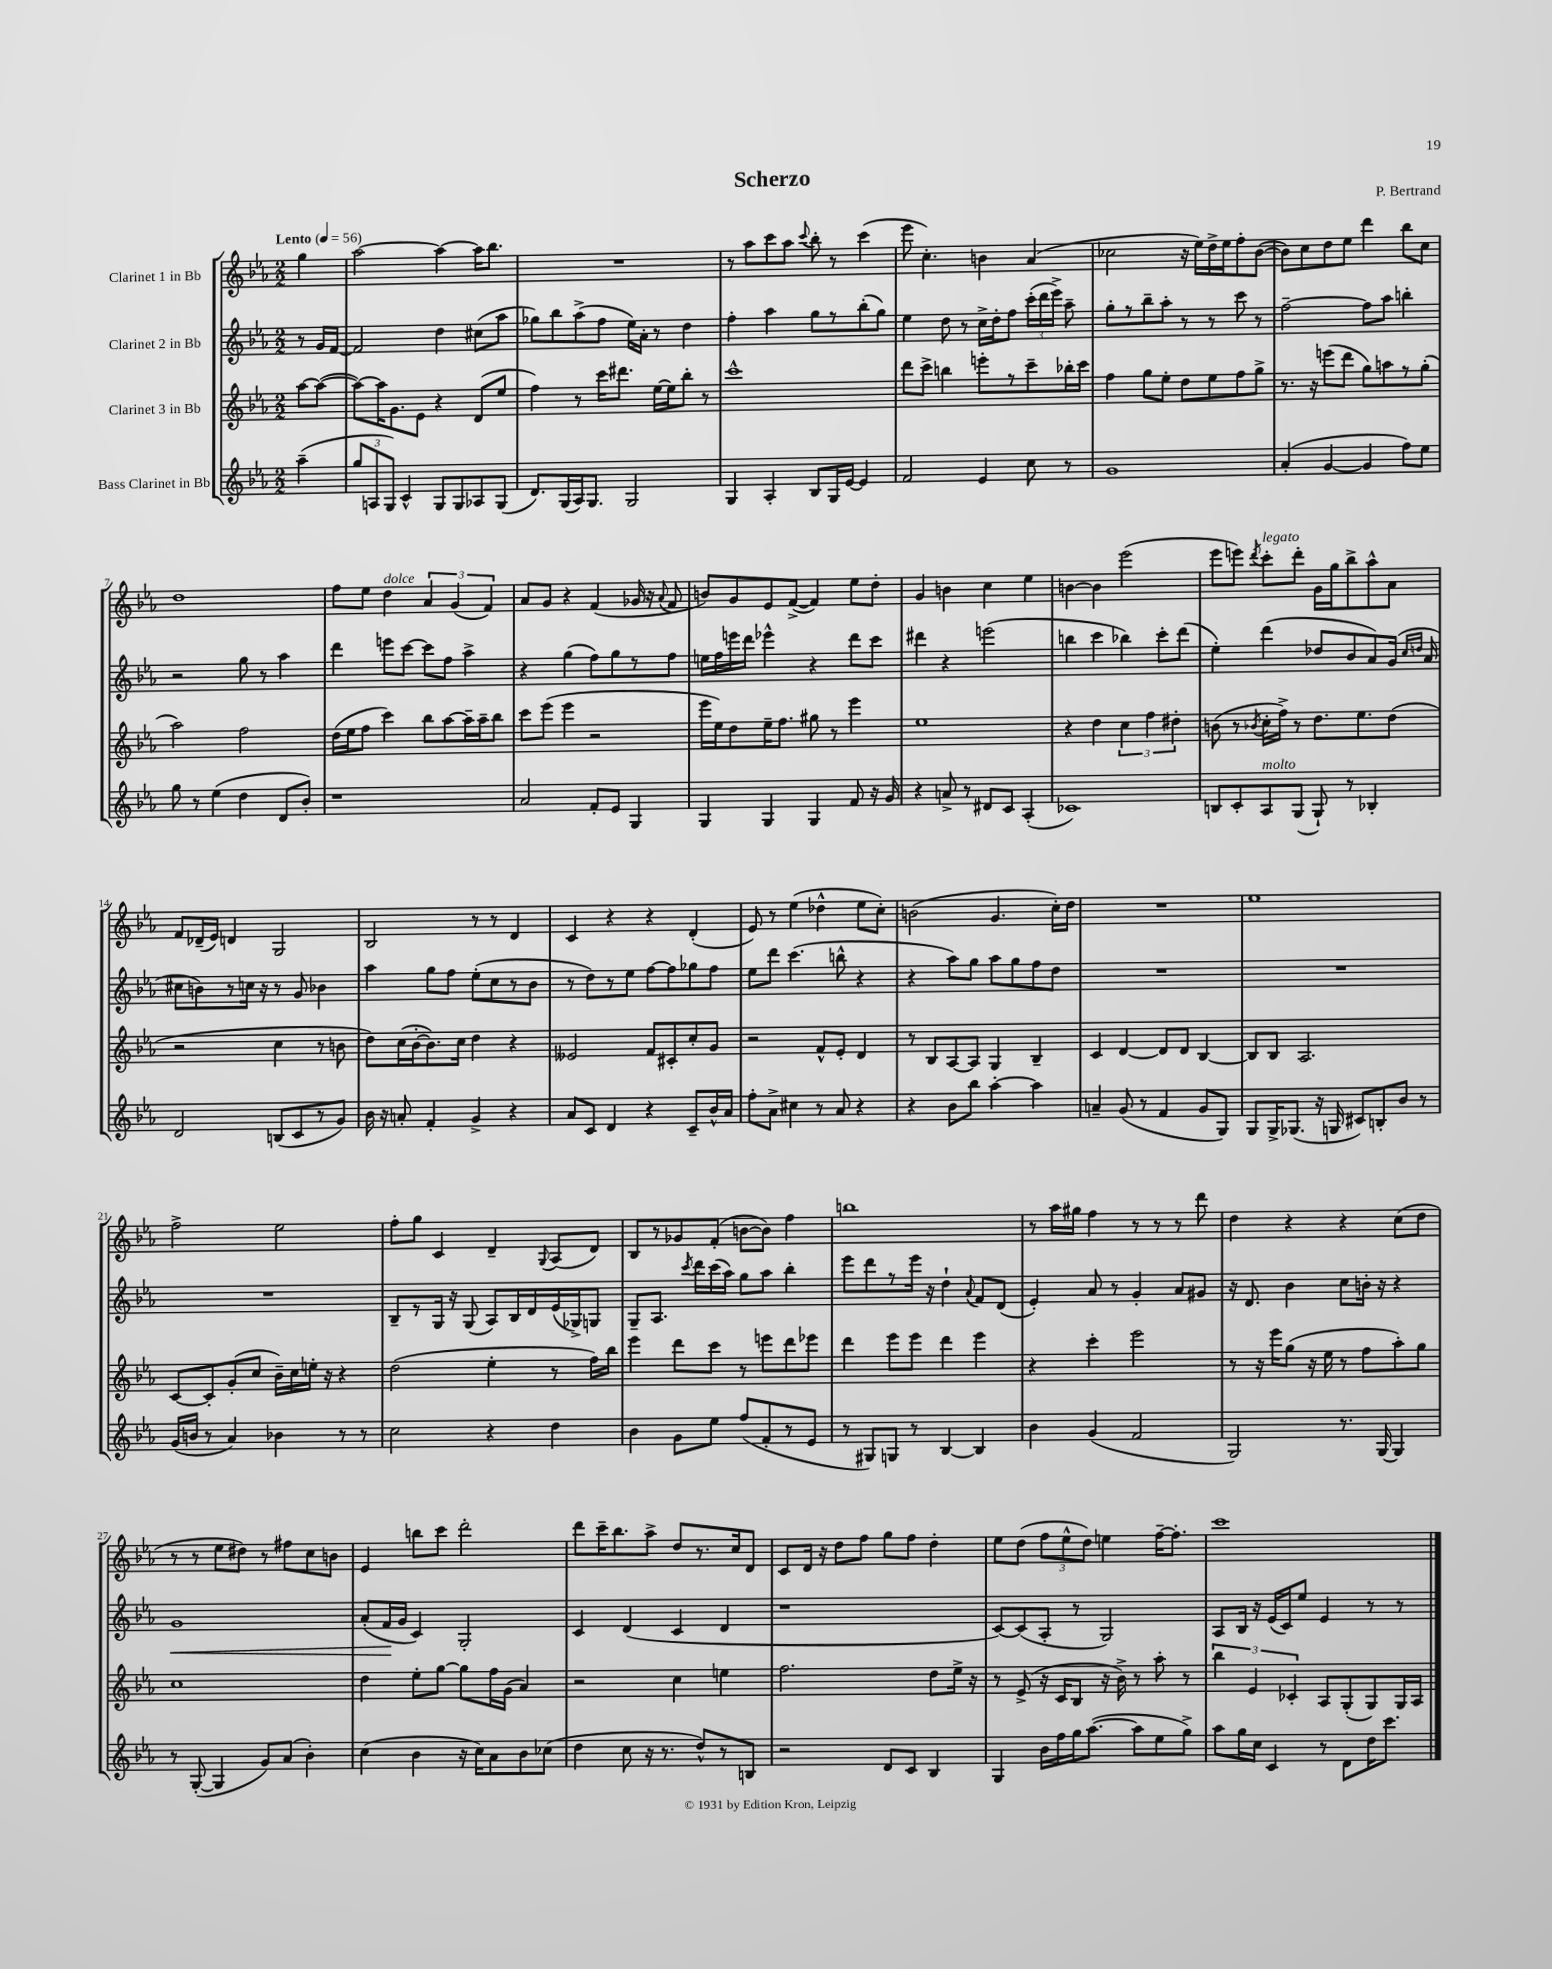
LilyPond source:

\header { title = "Scherzo" composer = "P. Bertrand" }
<<
\new StaffGroup <<
\new Staff = "s0" \with { instrumentName = "Clarinet 1 in Bb" } {
    \clef treble \key ees \major \numericTimeSignature \time 2/2 \partial 4 \tempo "Lento" 4 = 56
    \autoBeamOff g''4 |
    aes''2~ aes''4~ aes''16[ bes''8.] |
    R1 |
    r8 aes''8[ c'''8 aes''8] \appoggiatura { c'''8 } bes''8-. r8 c'''4( |
    ees'''8 c''4.-.) b'4 aes'4( |
    ces''2 r16 ees''16[) d''16-> ees''16 f''8-. bes'8]~( |
    bes'8[) c''8 d''8 ees''8] d'''4 bes''8[ c''8] |
    d''1 |
    f''8[ ees''8] d''4^\markup { \italic "dolce" } \tuplet 3/2 { aes'4 g'4( f'4) } |
    aes'8[ g'8] r4 f'4( ges'16 r16 \appoggiatura { aes'8 } f'8 |
    b'8[) g'8 ees'8 f'8]~->( f'4) ees''8[ d''8]-. |
    g'4 b'4 c''4 ees''4 |
    b'4~ b'4 ees'''2( |
    ees'''8[ e'''8]) \acciaccatura { d'''8 } c'''8[-.^\markup { \italic "legato" } d'''8]-. g'16[ g''16 bes''8-> aes''8-^ aes'8] |
    f'8[ des'16--( ees'16]) d'4 g2 |
    bes2 r8 r8 d'4 |
    c'4 r4 r4 d'4-.( |
    ees'8) r8 ees''4( des''4-^ ees''8[ c''8]-.) |
    b'2( g'4. c''16[-.) d''16] |
    R1 |
    ees''1 |
    f''2-> ees''2 |
    f''8[-. g''8] c'4 d'4-- \appoggiatura { g8 } aes8[( d'8]) |
    bes8[ r8 ges'8 f'8]-.( b'8[~ b'8]) f''4 |
    b''1 |
    r8 aes''16[ gis''16] f''4 r8 r8 r8 d'''8 |
    d''4 r4 r4 c''8[( d''8] |
    r8 r8 ees''8[ dis''8]) r8 fis''8[ c''8 b'8] |
    ees'4 b''8[ c'''8] d'''2-. |
    d'''8[ c'''16-- bes''8. aes''8]-> d''8[ r8. c''16 d'8] |
    c'8[ d'16] r16 d''8[ f''8] g''8[ f''8] d''4-. |
    ees''8[ d''8]( \tuplet 3/2 { f''8[ ees''8-^ d''8]) } e''4 f''16[~-- f''8.]-. |
    c'''1 \bar "|." |
}
\new Staff = "s1" \with { instrumentName = "Clarinet 2 in Bb" } {
    \clef treble \key ees \major \numericTimeSignature \time 2/2 \partial 4
    \autoBeamOff r8 g'16[ f'16]~ |
    f'2 d''4 cis''8[( aes''8] |
    ges''8[) bes''8 aes''8->( f''8] ees''16[) aes'16]-. r8 d''4 |
    f''4-. aes''4 g''8[ r8 bes''8-.( g''8]) |
    ees''4 d''8 r8 c''16[-> d''16-. f''8] \tuplet 3/2 { c'''16[-.( d'''16 ees'''16]->) } aes''8-- |
    g''8[-. r8 bes''8-- aes''8]-. r8 r8 c'''8 r8 |
    f''2~-- f''8[ aes''8] b''4-. |
    r2 g''8 r8 aes''4 |
    d'''4 e'''8[ c'''8]~ c'''8[ f''8] aes''4-> |
    r4 g''4( f''8[) g''8 r8 f''8] |
    e''16[ f''16 e'''16 d'''16] ees'''4-^ r4 d'''8[ c'''8] |
    dis'''4 r4 e'''2( |
    b''4 c'''4 bes''4) c'''8[-. d'''8]( |
    ees''4-.) d'''4( des''8[ bes'8 aes'8) g'16]( \grace { c''16[ d''16] } aes'16 |
    cis''8[ b'8) r8 c''16] r16 r8 g'8 bes'4 |
    aes''4 g''8[ f''8] ees''8[-.( c''8 r8 bes'8] |
    r8 d''8[) r8 ees''8] f''8[~ f''8 ges''8 f''8] |
    ees''8[ d'''8] c'''4.( b''8-^ r4 |
    r4 aes''8[) g''8] aes''8[ g''8 f''8 d''8] |
    R1 |
    R1 |
    R1 |
    bes8[-- r8 g16] r16 g8( aes8[) bes16 d'16 ees'16( ges16->) g8] |
    g8[-- aes8.] \acciaccatura { c'''8 } d'''16[ c'''16( aes''16]) g''8[ aes''8] bes''4-. |
    ees'''8[ d'''8 r8 ees'''16] r16 d''4-! \appoggiatura { aes'8 } f'8[ d'8]( |
    ees'4-.) aes'8 r8 g'4-. aes'8[ gis'8] |
    r16 d'8. bes'4 c''8[ b'16]-. r16 r4 |
    g'1\< |
    aes'8[-.( f'16\! g'16] c'4) g2-. |
    c'4 d'4( c'4 d'4 |
    r1 |
    c'8[~) c'8( aes8]-. r8 g2) |
    aes8[ bes16] r16 ees'16[( c'16) ees''8] ees'4 r8 r8 \bar "|." |
}
\new Staff = "s2" \with { instrumentName = "Clarinet 3 in Bb" } {
    \clef treble \key ees \major \numericTimeSignature \time 2/2 \partial 4
    \autoBeamOff aes''8[~ aes''8]~( |
    aes''8[~) aes''16 g'8. ees'8] r4 d'8[( ees''8] |
    f''4) r8 c'''16[ dis'''8.] ees''16[~ ees''16 bes''8]-. r8 |
    c'''1-^ |
    d'''8[ c'''8]-> b''4 e'''8[-. r8 c'''8-- bes''16-. c'''16] |
    f''4 g''8[ ees''8]-. d''8[ ees''8 f''8 g''8]-> |
    r8. r16 e'''8[( d'''8] g''8[) a''8 r8 g''8]-.( |
    aes''2) f''2 |
    d''16[( ees''16 f''8] c'''4) bes''8[ aes''8~ aes''16-- aes''16-- bes''8] |
    c'''8[ ees'''8]( ees'''4 r2 |
    ees'''16[ ees''16) d''8 ees''16-- f''8.] gis''8 r8 ees'''4 |
    ees''1 |
    r4 d''4 \tuplet 3/2 { c''4 f''4 dis''4-. } |
    b'8( r8 \acciaccatura { bes'8 } c''16[-. f''16]->) r8 d''8.[ ees''8. d''8]( |
    r2 c''4 r8 b'8 |
    d''8[) c''16( bes'16~-. bes'8.) c''16] d''4 r4 |
    eeses'2 f'8[ cis'8-. c''8-. g'8] |
    r2 f'8[-^ ees'8]-. d'4 |
    r8 bes8[ aes8~ aes8] g4 bes4-- |
    c'4 d'4~ d'8[ d'8] bes4~ |
    bes8[ bes8] aes2. |
    c'8[~ c'8-. g'8-.( c''8] bes'16[--) c''16 e''16]-. r16 r4 |
    d''2( ees''4-. r8 f''16[) bes''16] |
    ees'''4 d'''8[ c'''8] r8 e'''8[ d'''8 ees'''8] |
    d'''4 ees'''8[ ees'''8] d'''4 ees'''4 |
    r4 c'''4-. ees'''2 |
    r8 r16 ees'''16[ g''8]( r16 ees''16 r8 f''8[ aes''8-.) g''8] |
    c''1 |
    d''4 ees''8[-. g''8]~ g''8[ f''16 g'16]( aes'4) |
    r2 c''4 e''4 |
    f''2. d''8[ ees''16]-> r16 |
    r8 ees'8->( r16 c'16[ bes8] r16 bes'16->) r8 aes''8-. r8 |
    \tuplet 3/2 { bes''4 ees'4 ces'4-. } aes8[ g8-.( g8) g16 aes16] \bar "|." |
}
\new Staff = "s3" \with { instrumentName = "Bass Clarinet in Bb" } {
    \clef treble \key ees \major \numericTimeSignature \time 2/2 \partial 4
    \autoBeamOff aes''4--( |
    \tuplet 3/2 { g''8[ a8 g8]) } c'4-^ g8[ g8 aes8 g8]( |
    d'8.[) g16( aes16) g8.] g2 |
    g4 aes4-. bes8[ g16 ees'16]~ ees'4 |
    f'2 ees'4 c''8 r8 |
    g'1 |
    aes'4-.( g'4~ g'4 f''8[) ees''8] |
    g''8 r8 ees''4( d''4 d'8[ bes'8]-.) |
    r1 |
    aes'2 f'8[-. ees'8] g4 |
    g4 g4 g4 f'8 r16 g'16 |
    r4 a'8-> r8 dis'8[ c'8] aes4-.( |
    ces'1) |
    b8[ c'8-. aes8^\markup { \italic "molto" } g8]( g8-!) r8 bes4-. |
    d'2 b8[( c'8 r8 g'8]) |
    bes'16 r16 a'8-. f'4-. g'4-> r4 |
    aes'8[ c'8] d'4 r4 c'8[-- bes'16-^ aes'16] |
    f''8[-. aes'8]-> cis''4 r8 aes'8 r4 |
    r4 bes'8[ bes''8] aes''4~-. aes''4 |
    a'4-- g'8( r8 f'4 g'8[ g8]) |
    g8[ g16-> ges8.]( r16 g16 cis'8[) b8-. bes'8] r8 |
    g'16[( b'16] r8 aes'4) bes'4 r8 r8 |
    c''2 r4 d''4 |
    bes'4 g'8[ ees''8] f''8[( f'8-. r8 ees'8] |
    r8 gis8[) g8] r8 bes4~ bes4 |
    bes'4 g'4( f'2 |
    g2) r8. g16~ g4 |
    r8 g8~-.( g4 g'8[) aes'8]( bes'4-.) |
    c''4( bes'4 r16 c''16[) aes'8 bes'8 ces''8]( |
    d''4 c''8 r16 r8. d''8[-^) r8 b8] |
    r2 d'8[ c'8] bes4 |
    g4 bes'16[ f''16 g''16 aes''8.]~( aes''8[ ees''8 g''8]->) |
    aes''8[ g''16 c''16] c'4 r8 d'8[ d''16 c'''8.] \bar "|." |
}
>>
>>
